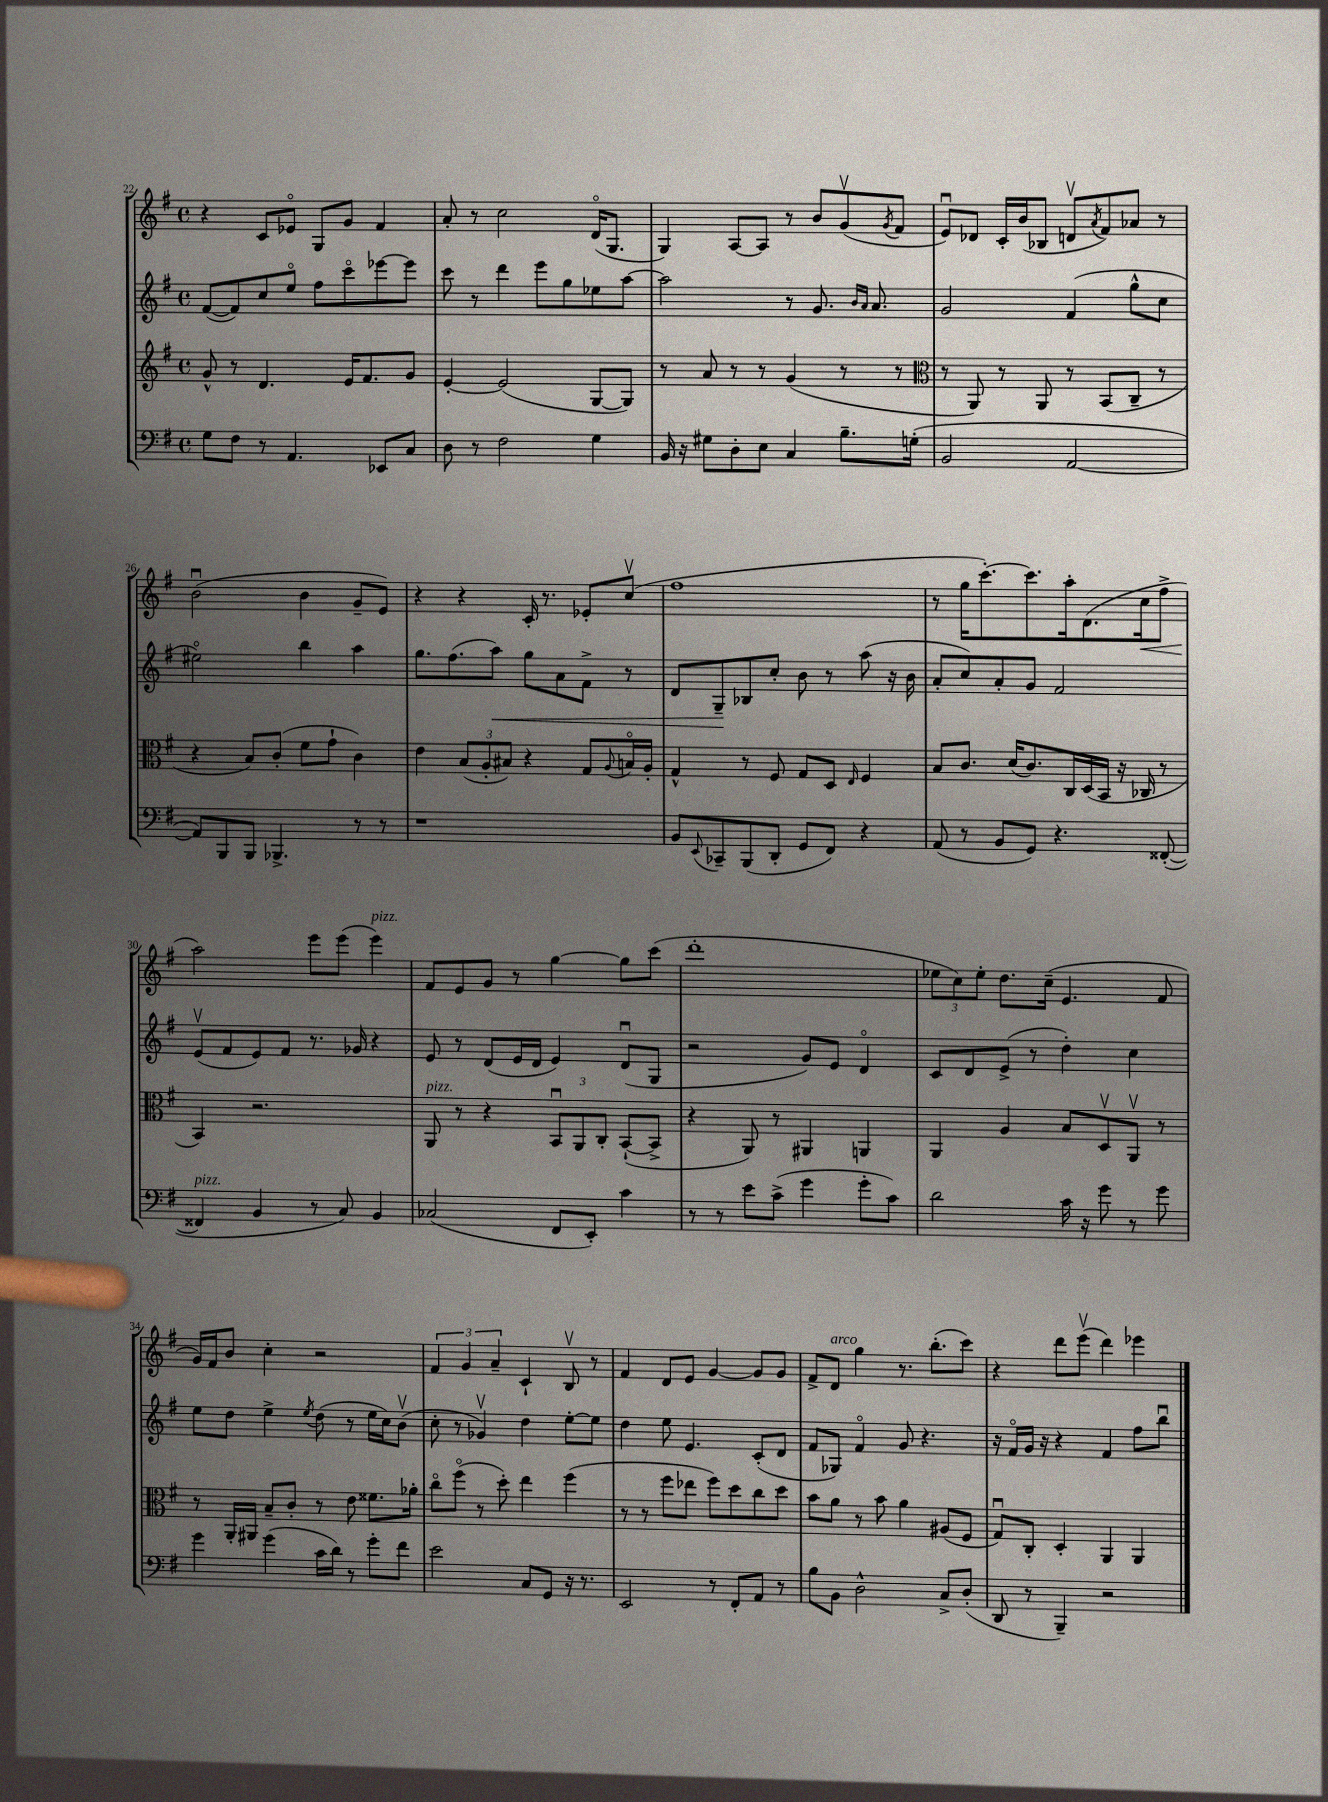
<<
\new StaffGroup <<
\new Staff = "s0" {
    \clef treble \key g \major \defaultTimeSignature \time 4/4
    r4 c'8 ees'8\flageolet g8 g'8 fis'4 |
    a'8-. r8 c''2 d'16\flageolet( g8. |
    g4) a8~ a8 r8 b'8 g'8\upbow( \acciaccatura { g'8 } fis'8 |
    e'8\downbow) des'8 c'16-. b'16( bes8 d'8\upbow \acciaccatura { a'8 } fis'8) aes'8 r8 |
    b'2\downbow( b'4 g'8-- e'8) |
    r4 r4 c'16-. r8. ees'8-. c''8\upbow( |
    fis''1 |
    r8 g''16 c'''8.~-.) c'''8. a''16-. d'8.( c''16\< fis''8-> |
    a''2\!) e'''8 e'''8( e'''4^\markup { \italic "pizz." }) |
    fis'8 e'8 g'8 r8 g''4~ g''8 c'''8( |
    d'''1-. |
    \tuplet 3/2 { ees''8 c''8) ees''8-. } d''8. c''16--( e'4. fis'8 |
    g'16) fis'16 b'8 c''4-. r2 |
    \tuplet 3/2 { fis'4 g'4 a'4-- } c'4-! b8\upbow r8 |
    fis'4 d'8 e'8 g'4~ g'8 g'8 |
    fis'8-> d'8^\markup { \italic "arco" } g''4 r8. b''8.-.( c'''8) |
    r4 d'''8 e'''8\upbow( d'''4) ees'''4 \bar "|." |
}
\new Staff = "s1" {
    \clef treble \key g \major \defaultTimeSignature \time 4/4
    fis'8~( fis'8) c''8 e''8\flageolet fis''8 c'''8\flageolet ees'''8~ ees'''8 |
    c'''8 r8 d'''4 e'''8 g''8 ees''8 a''8~ |
    a''2 r8 g'8. \grace { b'16 a'16 } a'8. |
    g'2 fis'4( g''8-^ c''8 |
    eis''2\flageolet) b''4 a''4 |
    g''8. fis''8.( a''8\<) g''8 a'8 fis'8-> r8 |
    d'8 g8--\! bes8 c''8-. b'8 r8 a''8( r16 b'16 |
    a'8-. c''8) a'8-. g'8 fis'2 |
    e'8\upbow( fis'8 e'8) fis'8 r8. ges'16 r4 |
    e'8 r8 d'8( e'16 d'16 e'4) d'8\downbow( g8 |
    r2 g'8) e'8 d'4\flageolet |
    c'8 d'8 e'8->( r8 d''4-.) c''4 |
    e''8 d''8 e''4-> \acciaccatura { e''8 } d''8( r8 e''16 c''16) b'8\upbow( |
    c''8-. r8 ges'4\upbow) d''4 e''8~-. e''8 |
    d''4 e''8 e'4. c'8-.( d'8 |
    fis'8 ges8) fis'4\flageolet g'8 r4. |
    r16 fis'16\flageolet g'16 r16 r4 fis'4 fis''8 b''8\downbow \bar "|." |
}
\new Staff = "s2" {
    \clef treble \key g \major \defaultTimeSignature \time 4/4
    g'8-^ r8 d'4. e'16 fis'8. g'8 |
    e'4~-. e'2( g8~ g8) |
    r8 a'8 r8 r8 g'4( r8 r8 |
    \clef alto r8 a,8) r8 a,8 r8 b,8( c8-- r8 |
    r4 b8) c'8-.( fis'8 g'8-! c'4) |
    e'4 \tuplet 3/2 { b8( a8-. bis8) } r4 g8 \appoggiatura { a8 } b16\flageolet a16-. |
    g4-^ r8 fis8 g8 d8 \grace { e16 } fis4 |
    b8 c'8. d'16( c'8.) c16 d16( b,16 r16 ces16 r8 |
    b,4) r2. |
    a,8^\markup { \italic "pizz." } r8 r4 \tuplet 3/2 { b,8\downbow a,8 c8-. } b,8~-!( b,8-> |
    r4 a,8) r8 ais,4 a,4 |
    a,4 a4 b8 d8\upbow a,8\upbow r8 |
    r8 a,16-. ais,16 b8-- c'8-. r8 e'8 fisis'8. aes'16-. |
    c''8\flageolet fis''8\flageolet( r8 d''8-.) e''4 fis''4( |
    r8 r8 fis''8 ees''8 fis''8) d''8 c''8 d''8 |
    b'8 a'8 r8 b'8 a'4 ais8( fis8 |
    g8\downbow) c8-. d4-. a,4 a,4 \bar "|." |
}
\new Staff = "s3" {
    \clef bass \key g \major \defaultTimeSignature \time 4/4
    g8 fis8 r8 a,4. ees,8 c8 |
    d8 r8 fis2 g4 |
    b,16 r16 gis8 d8-. e8 c4 b8.-- g16-.( |
    b,2 a,2~ |
    a,8) b,,8 b,,8 bes,,4.-> r8 r8 |
    r1 |
    b,8 \appoggiatura { e,8 } ces,8-- b,,8( d,8-. g,8 fis,8) r4 |
    a,8( r8 b,8 g,8) r4. fisis,8~-.( |
    fisis,4^\markup { \italic "pizz." } b,4 r8 c8) b,4 |
    ces2( fis,8 e,8-.) c'4 |
    r8 r8 e'8 c'8->( g'4 g'8-. c'8) |
    d'2 c'16 r16 g'8 r8 g'8 |
    g'4 g'4( c'16 d'16) r8 g'8-. fis'8 |
    e'2 c8 g,8 r16 r8. |
    e,2 r8 fis,8-. a,8 r8 |
    b8 b,8 d2-^ c8-> d8-.( |
    d,8 r8 b,,4--) r2 \bar "|." |
}
>>
>>
\layout { \context { \Score currentBarNumber = #22 } }
